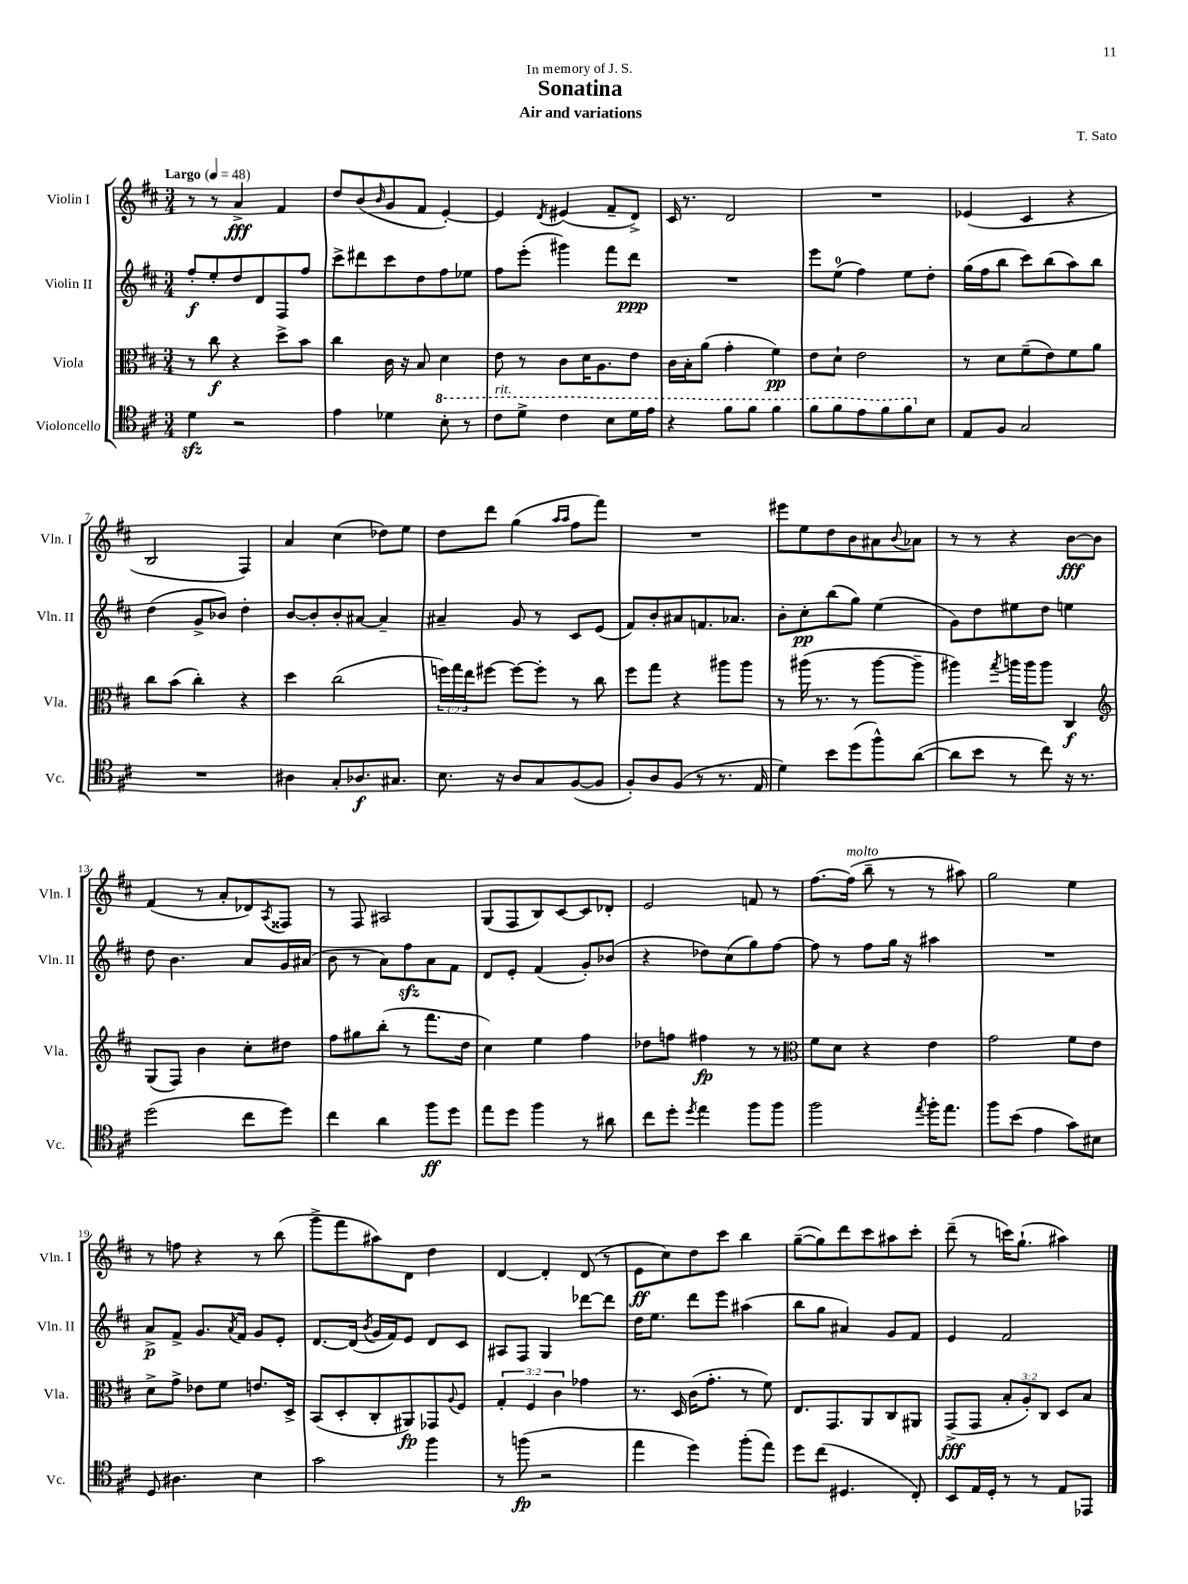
\header { title = "Sonatina" composer = "T. Sato" subtitle = "Air and variations" dedication = "In memory of J. S." }
<<
\new StaffGroup <<
\new Staff = "s0" \with { instrumentName = "Violin I" shortInstrumentName = "Vln. I" } {
    \clef treble \key d \major \numericTimeSignature \time 3/4 \tempo "Largo" 4 = 48
    r8 r8 a'4->\fff fis'4 |
    d''8 b'8( \grace { b'16 } g'8 fis'8 e'4~-.) |
    e'4 \acciaccatura { d'8 } eis'4( fis'8-- d'8->) |
    cis'16 r8. d'2 |
    R2. |
    ees'4( cis'4 r4 |
    b2 fis4) |
    a'4 cis''4( des''8) e''8 |
    d''8 d'''8 g''4( \grace { a''16 a''16 } fis''8 fis'''8) |
    R2. |
    eis'''8 e''8 d''8 b'8 ais'8 \appoggiatura { b'8 } aes'8 |
    r8 r8 r4 b'8~\fff b'8 |
    fis'4( r8 a'8-. des'8) \acciaccatura { a8 } fisis8 |
    r8 fis8 ais2 |
    g8( fis8 b8) cis'8~ cis'8 des'8-. |
    e'2 f'8 r8 |
    fis''8.~ fis''16^\markup { \italic "molto" }( b''8-- r8 r8 ais''8) |
    g''2 e''4 |
    r8 f''8 r4 r8 b''8( |
    g'''8-> fis'''8 ais''8) d'8 d''4 |
    d'4~ d'4-. d'8( r8 |
    e'8\ff cis''8) d''8 cis'''8 b''4 |
    g''8~--( g''8) d'''8 cis'''8 ais''8 cis'''8-. |
    d'''8--( r8 c'''16) g''8.-!( ais''4) \bar "|." |
}
\new Staff = "s1" \with { instrumentName = "Violin II" shortInstrumentName = "Vln. II" } {
    \clef treble \key d \major \numericTimeSignature \time 3/4
    fis''8-.\f e''8-. d''8 d'8 fis8 fis''8 |
    cis'''8-> dis'''8 cis'''8 d''8 fis''8 ees''8 |
    fis''8 e'''8-.( gis'''4) fis'''8 d'''8\ppp |
    R2. |
    e'''8 e''8-0( fis''4) e''8 d''8-. |
    g''16( fis''16 b''8 cis'''8) b''8( a''8) b''8 |
    d''4( g'8-> bes'8) d''4-. |
    b'8~ b'8-. b'8-. ais'8~ ais'4-- |
    ais'4-- g'8 r8 cis'8 e'8( |
    fis'8) b'8-. ais'8 f'8. aes'8. |
    b'8-. cis''8-.\pp b''8( g''8) e''4( |
    g'8) d''8 eis''8 d''8 e''4 |
    d''8 b'4. a'8 g'16 ais'16( |
    b'8 r8 a'8) fis''8\sfz a'8 fis'8 |
    d'8 e'8-. fis'4( g'8-.) bes'8( |
    r4 des''8) cis''8( g''8) fis''8~ |
    fis''8 r8 fis''8 g''16 r16 ais''4 |
    R2. |
    a'8->\p fis'8-> g'8. \acciaccatura { a'8 } fis'16 g'8 e'8-. |
    d'8.~ d'16( \acciaccatura { b'8 } g'16 fis'16) e'8 d'8 cis'8 |
    ais8 fis8 g4 des'''8~ des'''8 |
    d''16 e''8. d'''8 e'''8 ais''4( |
    b''8 g''8 ais'4) g'8 fis'8 |
    e'4 fis'2 \bar "|." |
}
\new Staff = "s2" \with { instrumentName = "Viola" shortInstrumentName = "Vla." } {
    \clef alto \key d \major \numericTimeSignature \time 3/4 \override Staff.TupletNumber.text = #tuplet-number::calc-fraction-text
    r8 cis''8\f r4 d''8-> b'8 |
    cis''4 cis'16 r16 b8 d'4 |
    e'8 r8 cis'8 d'16 a8. e'8 |
    cis'16 b16-. a'8( g'4-. fis'4\pp) |
    e'8 d'8-! e'2 |
    r8 d'8 fis'8--( e'8) fis'8 a'8 |
    cis''8 b'8( cis''4-.) r4 |
    d''4 cis''2( |
    \tuplet 3/2 { f''16) g''16 e''16 } fis''8~ fis''8~ fis''8-. r8 cis''8 |
    fis''8 g''8 r4 ais''8 ais''8 |
    r8 ais''16( r8. r8 ais''8~ ais''8-- |
    ais''4) \acciaccatura { g''8 } a''16 a''16 a''8 cis4\f |
    \clef treble g8( fis8) b'4 cis''8-. dis''8 |
    fis''8 gis''8 b''8-.( r8 fis'''8. d''16 |
    cis''4) e''4 fis''4 |
    des''8 f''8 fis''4\fp r8 r8 |
    \clef alto fis'8 d'8 r4 e'4 |
    g'2 fis'8 e'8 |
    d'8-> g'8-> ees'8 fis'8 e'8. d16-> |
    b,8( d8-. cis8-. ais,8\fp) ges,8 \appoggiatura { a8 } fis8 |
    \tuplet 3/2 { g4-. fis4 cis'4 } ges'4 |
    r8. d16 cis'16( g'8.-. r8 fis'8) |
    e8. g,8. a,8 cis8 ais,8 |
    g,8->\fff( g,8 \tuplet 3/2 { b8-. a8-.) cis8 } d8 b8 \bar "|." |
}
\new Staff = "s3" \with { instrumentName = "Violoncello" shortInstrumentName = "Vc." } {
    \clef tenor \key d \major \numericTimeSignature \time 3/4
    d'4\sfz r2 |
    e'4 des'4 \ottava #1 b'8-. r8 |
    cis''8^\markup { \italic "rit." } d''8-> cis''4 b'8 d''16 e''16 |
    r4 fis''8 fis''8 fis''4 |
    fis''8 fis''8 e''8 fis''8 fis''8 \ottava #0 b8 |
    e8 fis8 g2 |
    R2. |
    ais4 g8-. aes8.\f gis8. |
    b8. r16 a8 g8 fis8~( fis8 |
    fis8-.) a8 fis8( r8 r8. e16 |
    d'4) b'8 d''8( fis''8-^) a'8~( |
    a'8 b'8 r8 cis''8) r16 r8. |
    d''2( cis''8 d''8) |
    cis''4 a'4 fis''8\ff d''8 |
    e''8 d''8 fis''4 r8 ais'8 |
    cis''8 d''8-. \acciaccatura { d''8 } e''4 fis''8 fis''8 |
    fis''2 \acciaccatura { e''8 } fis''16-. e''8. |
    fis''8 b'8( e'4 g'8) bis8 |
    d8 ais4. b4 |
    g'2 fis''4 |
    r8 f''8\fp( r2 |
    e''4 d''4) fis''8-.( e''8) |
    d''8 cis''8( dis4. cis8-.) |
    b,8 e16 d16-. r8 r8 e8 ees,8 \bar "|." |
}
>>
>>
